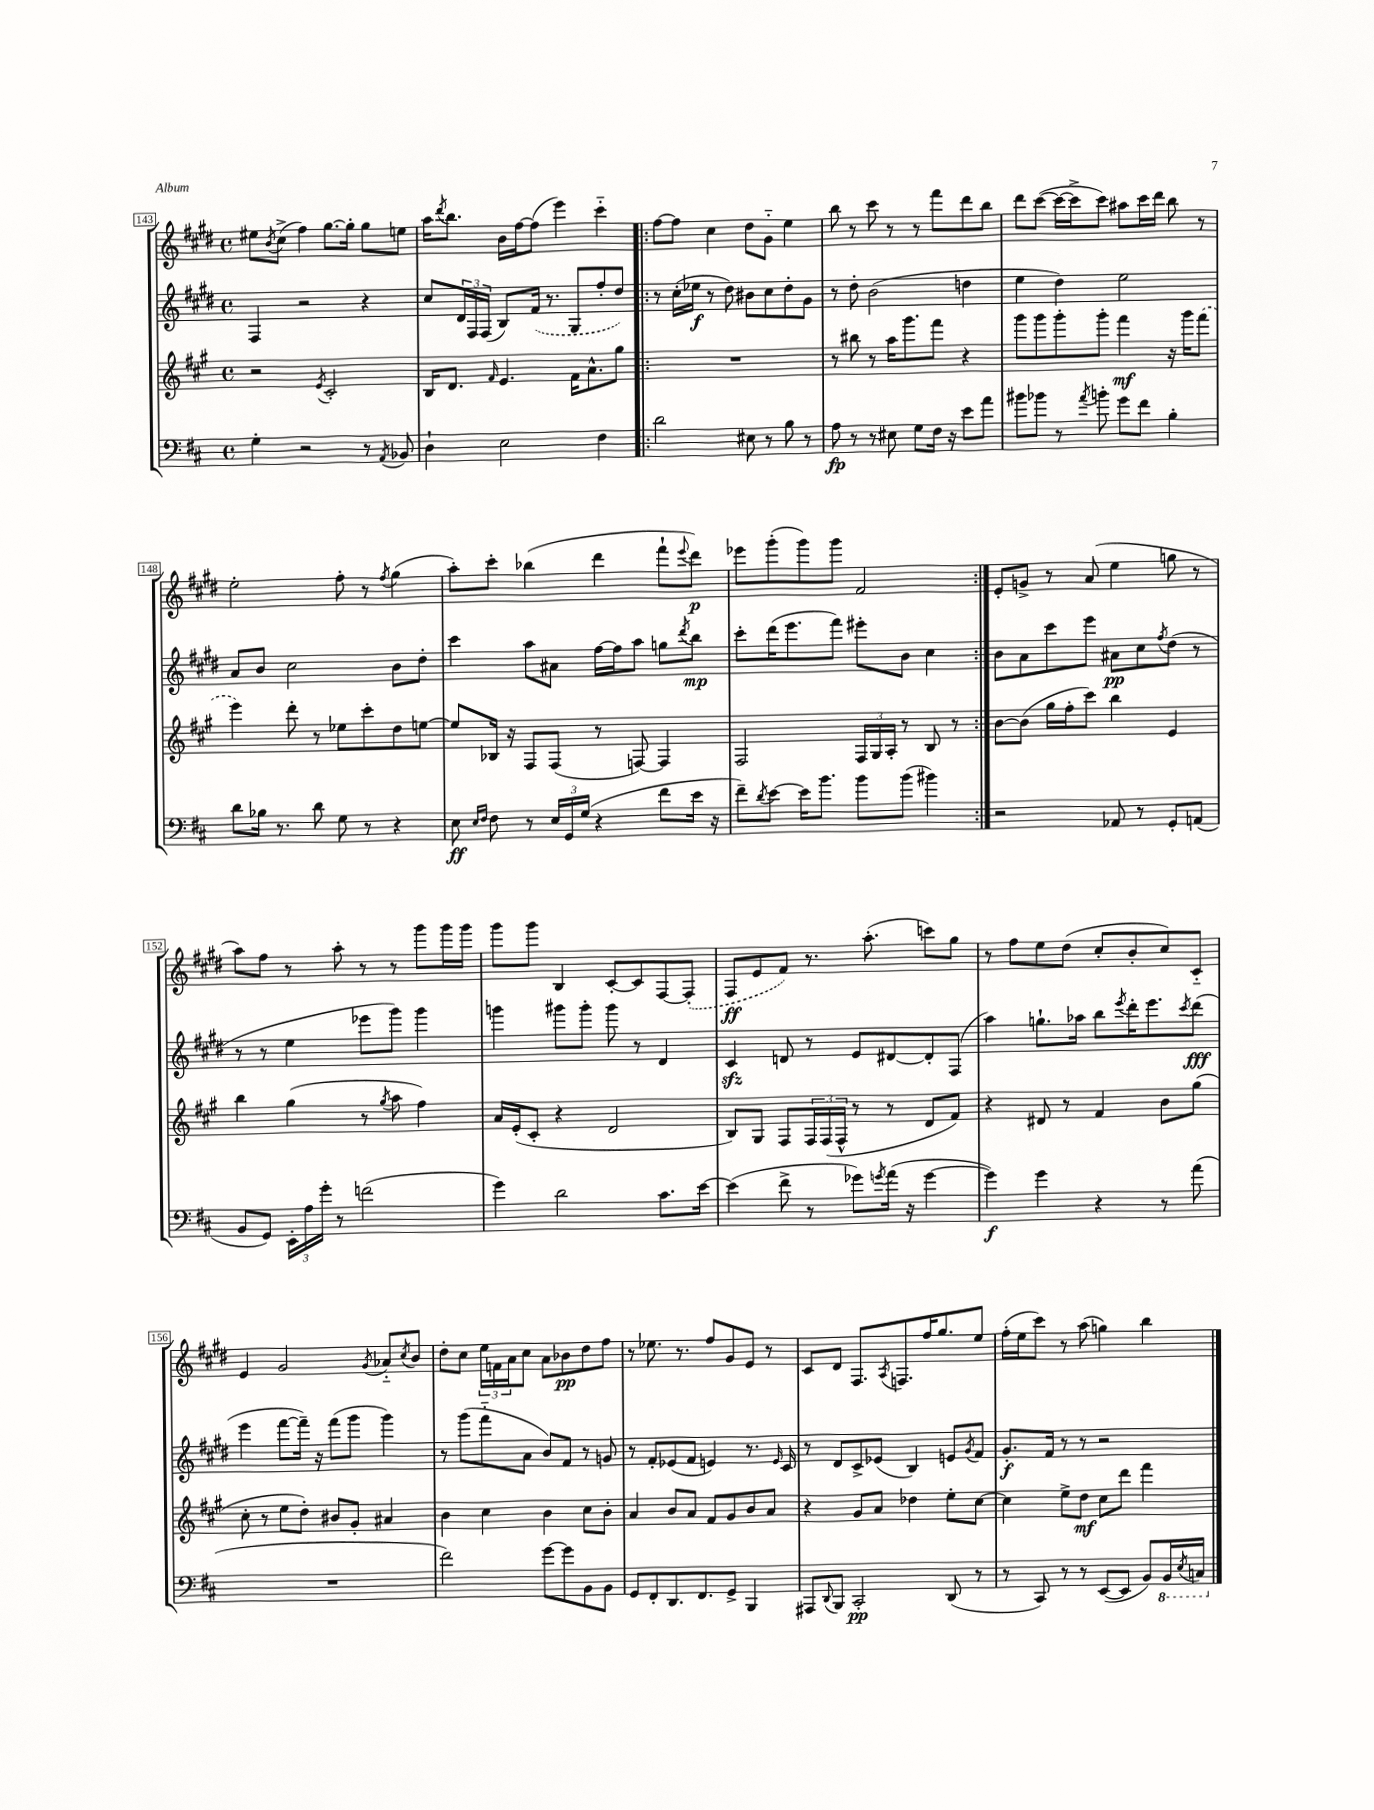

**kern	**kern	**kern	**kern
*staff4	*staff3	*staff2	*staff1
*clefF4	*clefG2	*clefG2	*clefG2
*k[f#c#]	*k[f#c#g#]	*k[f#c#g#d#]	*k[f#c#g#d#]
*M4/4	*M4/4	*M4/4	*M4/4
*met(c)	*met(c)	*met(c)	*met(c)
4G'\	2r	4F#/	8ee#\L
.	.	.	8qb/
.	.	.	(8cc#^\J
2r	.	2r	4ff#\)
.	8qe/	.	.
.	2c#'/	.	[8.gg#\L
.	.	.	16gg#'\]Jk
8r	.	4r	8gg#\L
8qAA/	.	.	.
8BB-/	.	.	8ee\J
=	=	=	=
4D`\	16B/LK	8cc#/L	16aa\LK
.	.	.	8qddd#/
.	8.d/J	.	8.bb\J
.	.	24d#/L	.
.	.	24F#/	.
.	.	(24F#/JJ	.
.	16qqf#/	.	.
2E\	4.e/	8B/L)	16b\LL
.	.	.	[16ff#\J
.	.	(16f#/Jk	(8ff#\]J
.	.	8.r	.
.	.	.	4eee\)
.	16f#\LK	8G#/L	.
.	8.a^^\	.	.
4F#\	.	8ff#'/	4ccc#'~\
.	8gg#\J	8dd#/J)	.
=!|:	=!|:	=!|:	=!|:
2d\	1r	8r	[8ff#\L
.	.	(16cc#'\LL	8ff#\]J
.	.	16ee-\JJ	.
.	.	8r	4cc#\
.	.	8dd#\)	.
8E#\	.	8b#\L	8dd#\L
8r	.	8cc#\	8g#'~\J
8B\	.	8dd#'\	4ee\
8r	.	8g#\J	.
=	=	=	=
8A\	8r	8r	8bb\
8r	8bb#\	8dd#'\	8r
8r	8r	(2b\	8ccc#\
8E#\	16aa\LK	.	8r
.	8.ggg#\	.	.
8G\L	.	.	8r
16F#\Jk	8fff#\J	.	8fff#\L
16r	.	.	.
8e\L	4r	4dd\	8ddd#\
8a\J	.	.	8bb\J
=	=	=	=
8b#\L	8ggg#\L	4ee\	8ddd#\L
8b-\J	8ggg#\	.	([8ccc#\J
8r	8ggg#'\	4dd#\)	16ccc#\_LL
.	.	.	16ccc#^\]J
8qa/	.	.	.
8b'\	8ggg#'\J	.	8ccc#\J)
8g\L	4fff#\	2ee\	8aa#\L
8f#\J	.	.	16ccc#\L
.	.	.	16ddd#\JJ
4B'\	16r	.	8bb\
.	16ggg#\LK	.	.
.	(8fff#\J	.	8r
=	=	=	=
8d\L	4eee\)	8a/L	2ee'\
16B-\Jk	.	8b/J	.
8.r	.	.	.
.	8ddd'\	2cc#\	.
8d\	8r	.	.
8G\	8ee-\L	.	8ff#'\
8r	8ccc#'\	.	8r
.	.	.	8qff#/
4r	8dd\	8b\L	(4gg#\
.	[8ee\J	8dd#'\J	.
=	=	=	=
8E\	8ee/]L	4ccc#\	8aa'\L)
16qqE/LL	.	.	.
16qqF#/JJ	.	.	.
8F#\	16B-/Jk	.	8ccc#'\J
.	16r	.	.
8r	8F#/L	8aa\L	(4bb-\
24E/LL	(8F#/J	8a#\J	.
24GG/	.	.	.
(24G/JJ	.	.	.
4r	8r	[16ff#\LL	4ddd#\
.	.	16ff#\]J	.
.	[8F/)	8aa\J	.
8f#\L	4F/]	8gg\L	8fff#`\L
.	.	8qddd#/	8qqeee/
16e\Jk	.	8bb\J	8ddd#\J)
16r	.	.	.
=	=	=	=
8f#~\L)	2F#/	8ccc#'\L	8eee-\L
8qd/	.	.	.
[8e\J	.	(16ddd#\K	(8ggg#'\
.	.	8.eee\	.
16e\]LK	.	.	8ggg#\)
8.b\J	.	.	.
.	.	8fff#\J)	8ggg#\J
8b\L	24F#/LL	8eee#'\L	2f#/
.	24G#/	.	.
.	24A'/JJ	.	.
(8b\J	8r	8b\J	.
4b#\)	8B/	4cc#\	.
.	8r	.	.
=:|!	=:|!	=:|!	=:|!
2r	[8b\L	8b\L	8e'/L
.	(8b\]J	8a\	8g^/J
.	16gg#\LL	8ccc#\	8r
.	16ff#'\J	.	.
.	8ccc#\J)	8eee\J	(8a/
8AA-/	4bb\	8a#\L	4ee\
8r	.	8cc#\	.
.	.	8qff#/	.
8GG'/L	4e/	(8dd#\J	8gg\
(8AA/J	.	8r	8r
=	=	=	=
8BB/L	4bb\	8r	8aa\L)
8GG/J)	.	8r	8ff#\J
24EE'\LL	(4gg#\	4ee\	8r
24A\	.	.	.
24g'\JJ	.	.	.
8r	.	.	8aa'\
(2f\	8r	8eee-\L	8r
.	8qgg#/	.	.
.	8aa\	8ggg#\J)	8r
.	4ff#\)	4ggg#\	8ggg#\L
.	.	.	16ggg#\L
.	.	.	16ggg#\JJ
=	=	=	=
4g\)	16a/LL	4ggg\	8ggg#\L
.	(16e'/J	.	.
.	8c#'/J	.	8ggg#\J
2d\	4r	8ggg#\L	4B/
.	.	8ggg#'\J	.
.	2d/	8ggg#\	[8c#'/L
.	.	8r	8c#/]
8.c#\L	.	4d#/	[8F#/
.	.	.	(8F#'/]J
[16e\Jk	.	.	.
=	=	=	=
(4e\]	8B/L)	4c#/	8F#/L
.	8G#/J	.	8e/
8f#^\	8F#/L	8d/	8f#/J)
8r	24F#/L	8r	8.r
.	(24F#/	.	.
.	24F#^^/JJ	.	.
8g-\L)	8r	8e/L	.
.	.	.	(8.aa'\
8qg/	.	.	.
(16a\Jk	8r	[8d#/	.
16r	.	.	.
[4g\	8d/L	8d#'/]	8ccc\L)
.	8f#/J)	(8F#/J	8gg#\J
=	=	=	=
4g\])	4r	4aa\)	8r
.	.	.	8ff#\L
4g\	8d#/	8.gg`\L	8ee\
.	8r	.	(8dd#\J
.	.	16aa-\Jk	.
4r	4f#/	8bb\L	8cc#'/L
.	.	8qeee/	.
.	.	16ddd#'\K	8b'/
.	.	8.eee\	.
8r	8b\L	.	8cc#/)
.	.	8qccc#/	.
(8a\	(8gg#\J	(8ddd#\J	8c#'~/J
=	=	=	=
1r	8cc#'\	4eee\	4e/
.	8r	.	.
.	8ee\L	[8fff#\L	2g#/
.	8dd'\J)	16fff#~\]Jk)	.
.	.	16r	.
.	8b#/L	(8fff#\L	.
.	8g#'/J	8ggg#\J	.
.	.	.	8qg#/
.	4a#/	4ggg#\)	8a-'~/L
.	.	.	8qcc#/
.	.	.	8b/J
=	=	=	=
2f#\)	4b\	8r	8dd#'\L
.	.	(8ggg#\L	8cc#\J
.	4cc#\	8fff#'~\	24ee\LL
.	.	.	24f\
.	.	.	24a\J
.	.	8a\J	8cc#\J
[8g\L	4b\	8b/L)	8a\L
8g\]	.	8f#/J	8b-\
8BB\	8cc#\L	8r	8dd#\
8BB\J	8b'\J	8g/	8ff#\J
=	=	=	=
8GG/L	4a/	8r	8r
8FF#'/	.	8f#'/L	8.ee-\
8.DD/	8b/L	(8e-/	.
.	.	.	8.r
.	8a/J	8f#/J	.
8.FF#/	.	.	.
.	8f#/L	4e/)	8ff#/L
8GG^/J	8g#/	.	8g#/
4BBB/	8b/	8.r	8e/J
.	8a/J	.	8r
.	.	16qqe/	.
.	.	16c#/	.
=	=	=	=
8AAA#/L	4r	8r	8c#/L
8qqDD/	.	.	.
8BBB/J	.	8d#/L	8d#/J
2CC#'/	8g#/L	8c#^/	8.F#/L
.	8a/J	(8e-/J	.
.	.	.	8qA/
.	.	.	8.F/
.	4dd-\	4B/)	.
.	.	.	16ff#/K
.	.	.	8.gg#/
(8DD/	8ee'\L	8e/L	.
.	.	8qg#/	.
8r	[8cc#\J	8f#/J	8ee/J
=	=	=	=
8r	4cc#\]	8.g#'/L	(16ff#'\LL
.	.	.	16ee\J
8CC#/)	.	.	8ccc#\J)
.	.	16f#/Jk	.
8r	8ee^\L	8r	8r
8r	8dd\J	8r	(8aa\
([8EE/L	8cc#\L	2r	4gg\)
8EE/]J	8ddd\J	.	.
8BB/L)	4fff#\	.	4bb\
16BBB/L	.	.	.
8qEE/	.	.	.
16CC/JJ	.	.	.
==	==	==	==
*-	*-	*-	*-
